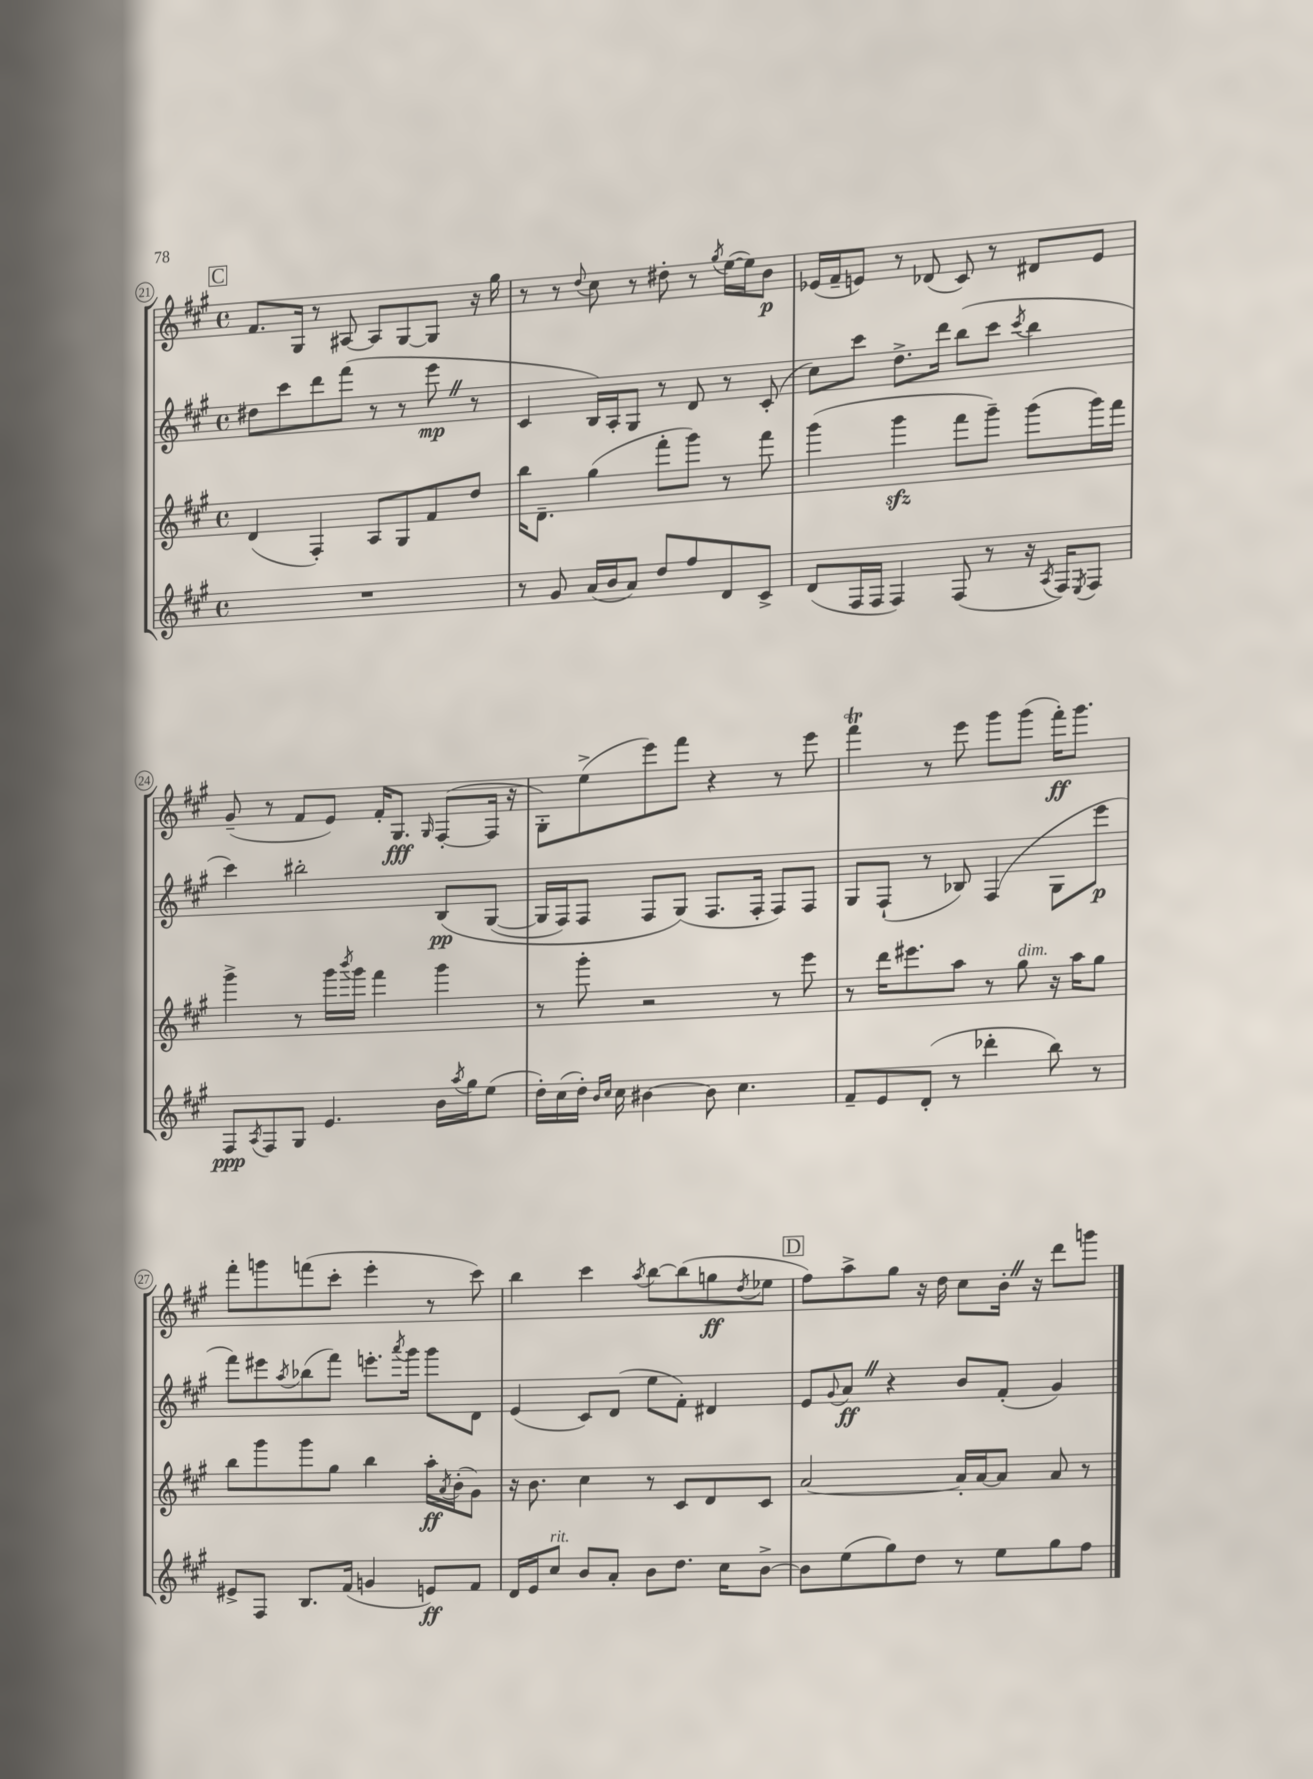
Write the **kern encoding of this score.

**kern	**kern	**kern	**kern
*staff4	*staff3	*staff2	*staff1
*clefG2	*clefG2	*clefG2	*clefG2
*k[f#c#g#]	*k[f#c#g#]	*k[f#c#g#]	*k[f#c#g#]
*M4/4	*M4/4	*M4/4	*M4/4
*met(c)	*met(c)	*met(c)	*met(c)
1r	(4d/	8dd#\L	8.f#/L
.	.	8ccc#\	.
.	.	.	16G#/Jk
.	4F#'/)	8ddd\	8r
.	.	(8fff#\J	[8A#/
.	8A/L	8r	8A#/]L
.	8G#/	8r	[8G#/
.	8f#/	8eee\	8G#/]J
.	8dd/J	8r	16r
.	.	.	16gg#\
=	=	=	=
8r	16bb\LK	4c#/	8r
.	8.d~\J	.	.
8g#/	.	.	8r
.	.	.	8qqdd/
(16a/LL	(4gg#\	16B/LL)	8cc#\
16b/J	.	16A'/J	.
8a/J)	.	8G#/J	8r
8dd/L	8fff#'\L	8r	8dd#'\
8ff#/	8ggg#\J)	8d/	8r
.	.	.	8qgg#/
8d/	8r	8r	([16ee\LL
.	.	.	16ee\]J)
8c#^/J	8fff#\	(8c#'/	8b\J
=	=	=	=
(8d/L	(4ggg#\	8cc#\L)	(16e-/LL
.	.	.	16f#~/J
16F#/L	.	8ccc#\J	8e/J)
16F#/JJ	.	.	.
4F#/)	4ggg#\	8.dd^\L	8r
.	.	.	(8d-/
.	.	16ddd\Jk	.
(8F#/	8fff#\L	(8bb\L	8c#/)
8r	8ggg#~\J)	8ccc#\J	8r
.	.	8qccc#/	.
16r	(8ggg#\L	4bb\	8d#/L
8qA/	.	.	.
16F#/LK)	.	.	.
8qE/	.	.	.
8F#/J	16ggg#\L)	.	8e/J
.	16fff#\JJ	.	.
=	=	=	=
8F#/L	4ggg#^\	4ccc#\)	(8g#~/
8qA/	.	.	.
8F#/	.	.	8r
8G#/J	8r	2bb#'\	8f#/L
4.e/	16ggg#\LL	.	8e/J)
.	8qbbb/	.	.
.	16ggg#\JJ	.	.
.	4fff#\	.	16f#'/LK
.	.	.	8.G#/J
.	.	.	16qqG#/
16b\LL	4ggg#\	&(8B/L	([8F#'/L
8qaa/	.	.	.
16gg#\J	.	.	.
(8ee\J	.	([8G#/J	16F#/]Jk
.	.	.	16r
=	=	=	=
16dd'\LL)	8r	16G#/]LL	8G#'\L)
(16cc#\	.	16F#/J)	.
16dd'\JJ)	8ggg#'\	8F#/J	(8ee^\
16qqb/LL	.	.	.
16qqcc#/JJ	.	.	.
16cc#\	.	.	.
[4b#\	2r	8F#/L	8eee\)
.	.	(8G#/J&)	8fff#\J
8b#\]	.	8.F#/L	4r
4.cc#\	.	.	.
.	.	16F#'/Jk	.
.	8r	8F#/L)	8r
.	8eee\	8F#/J	8eee\
=	=	=	=
8f#~/L	8r	8G#/L	4fff#\
8e/	16ddd\LK	(8F#`/J	.
.	8.eee#\	.	.
(8d'/J	.	8r	8r
8r	8aa\J	8B-/)	8eee\
4ddd-'\	8r	(4F#/	8ggg#\L
.	8gg#\	.	(8ggg#\J
8bb\)	16r	8G#\L	16fff#'\LK)
.	16aa\LK	.	8.ggg#\J
8r	8gg#\J	8eee\J	.
=	=	=	=
8e#^/L	8bb\L	8fff#\L)	8fff#'\L
8F#/J	8ggg#\	8eee#\	8ggg\
.	.	8qaa/	.
8.B/L	8ggg#\	(8bb-\	(8fff\
.	8gg#\J	8fff#\J)	8ccc#'\J
(16f#/Jk	.	.	.
4g/	4bb\	8.eee'\L	4eee'\
.	.	8qaaa/	.
.	.	16ggg#\Jk	.
8e/L)	16aa'\LL	8ggg#\L	8r
.	8qa/	.	.
.	(16b'\J	.	.
8f#/J	8g#\J)	8d\J	8ccc#\)
=	=	=	=
16d/LL	16r	(4e/	4bb\
16e/J	8.b\	.	.
8cc#/J	.	.	.
8b/L	4cc#\	8c#/L)	4ccc#\
8a'/J	.	(8d/J	.
.	.	.	8qaa/
8b\L	8r	8ee\L	[8bb\L
8.dd\J	8c#/L	8f#'\J)	(8bb\]
.	8d/	4d#/	8gg\
16cc#\LK	.	.	.
.	.	.	8qdd/
[8b^\J	8c#/J	.	8ee-\J
=	=	=	=
8b\]L	[2a/	8e/L	8ff#\L)
.	.	8qqg#/	.
(8ee\	.	8a/J	8aa^\
8gg#\)	.	4r	8gg#\J
8dd\J	.	.	16r
.	.	.	16dd\
8r	16a'/]LL	8b/L	8cc#\L
.	[16a/J	.	.
8ee\L	8a/]J	(8f#'/J	16b'\Jk
.	.	.	16r
8gg#\	8a/	4g#/)	8ddd\L
8ff#\J	8r	.	8ggg\J
==	==	==	==
*-	*-	*-	*-
